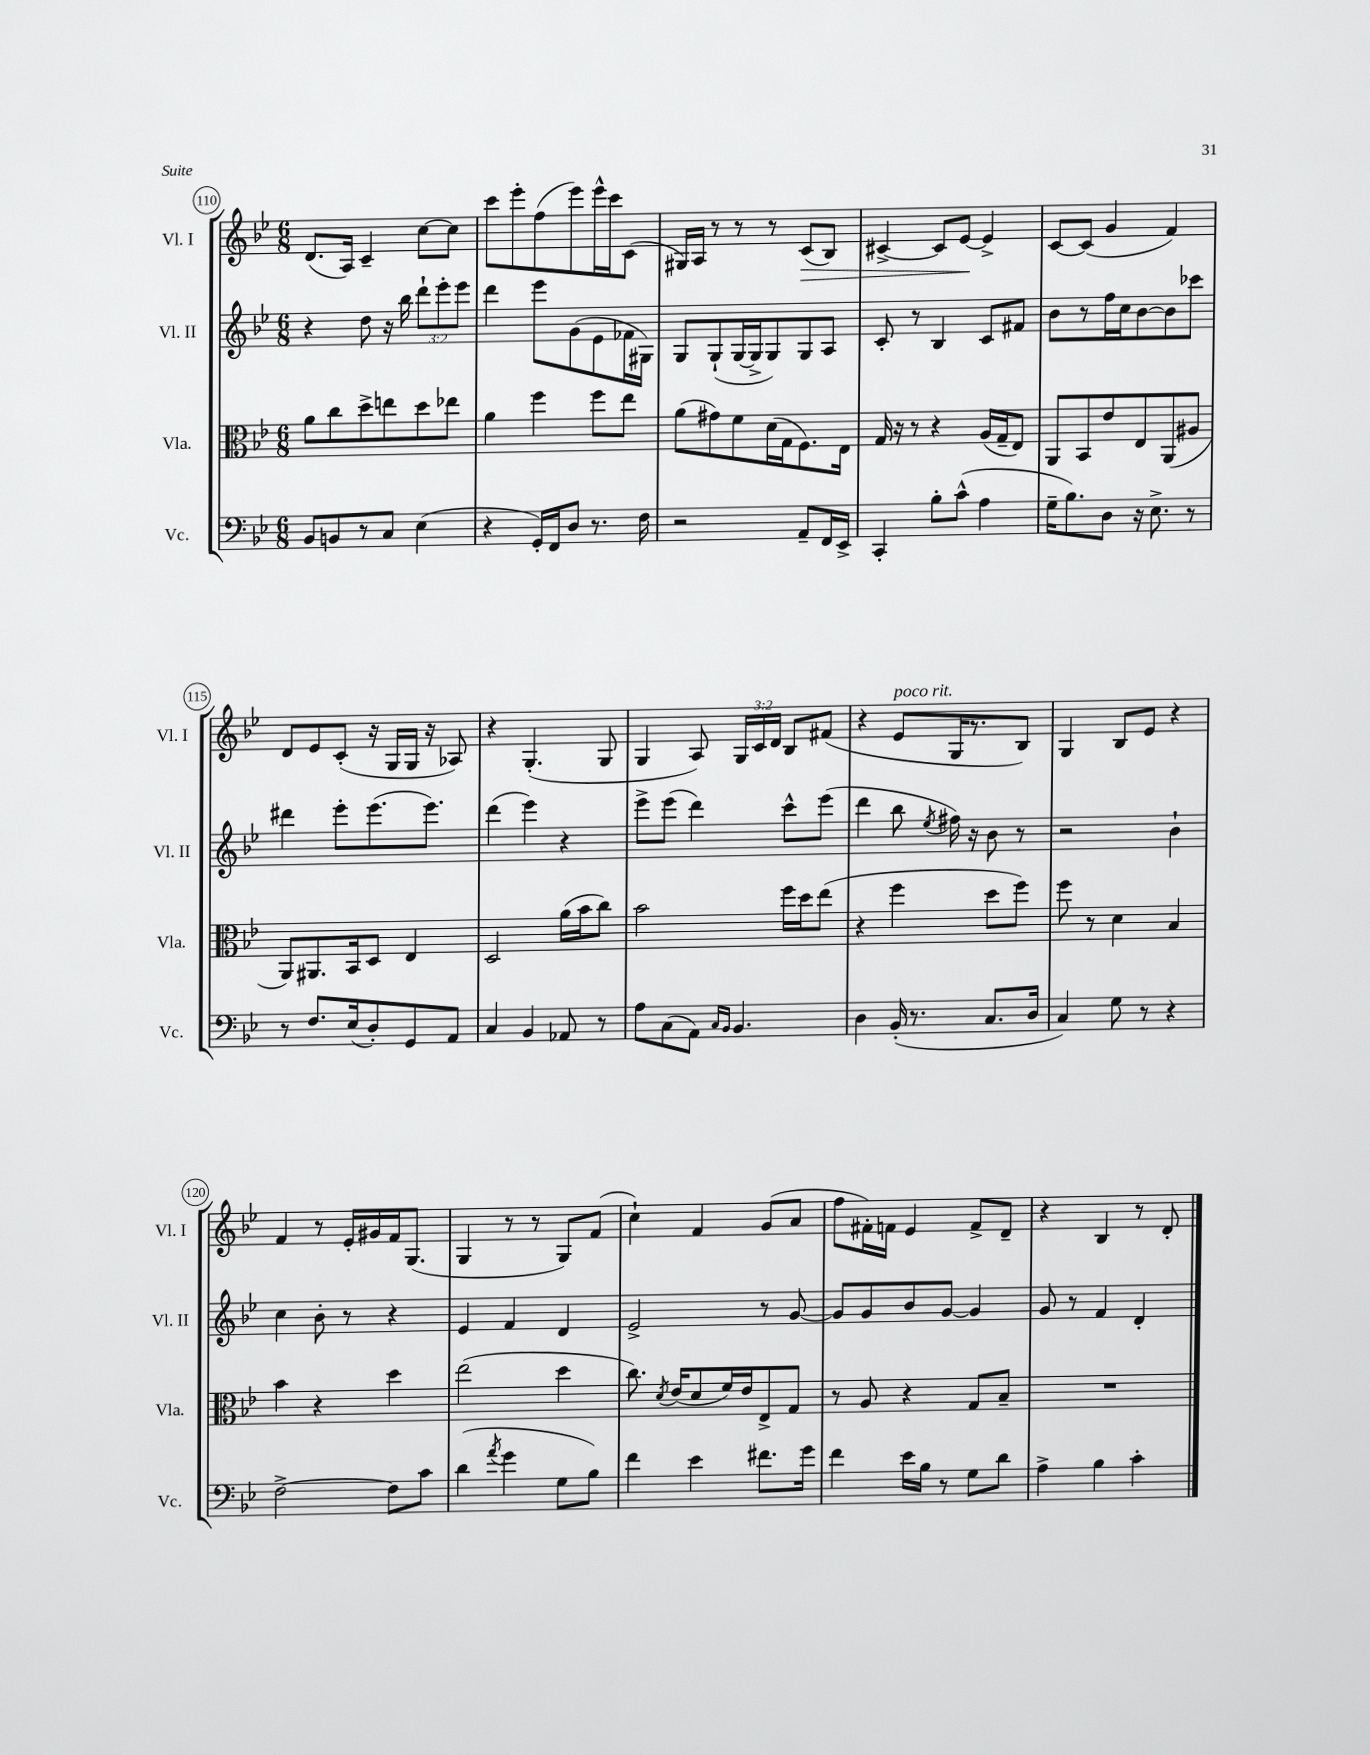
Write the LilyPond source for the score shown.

<<
\new StaffGroup <<
\new Staff = "s0" \with { instrumentName = "Vl. I" shortInstrumentName = "Vl. I" } {
    \clef treble \key bes \major \numericTimeSignature \time 6/8 \override Staff.TupletNumber.text = #tuplet-number::calc-fraction-text
    \autoBeamOff d'8.[( a16]) c'4-- c''8[~ c''8] |
    c'''8[ ees'''8-. f''8( ees'''8) ees'''16-^ c'''16 c'8]( |
    gis16[) a16] r8 r8 r8 c'8[\>( bes8]) |
    cis'4~-> cis'8[ ees'8]~\! ees'4-> |
    c'8[~ c'8]( g'4 f'4) |
    d'8[ ees'8 c'8]-.( r16 g16[ g16] r16 aes8) |
    r4 g4.-.( g8 |
    g4 a8) \tuplet 3/2 { g16[ c'16 d'16] } bes8[ fis'8]( |
    r4 ees'8[^\markup { \italic "poco rit." } g16 r8. bes8]) |
    g4 bes8[ ees'8] r4 |
    f'4 r8 ees'16[-. gis'16 f'16 g8.]( |
    g4 r8 r8 g8[) f'8]( |
    c''4-!) f'4 g'8[( a'8] |
    f''8[ fis'16-.) f'16] ees'4 f'8[-> d'8]-- |
    r4 bes4 r8 d'8-. \bar "|." |
}
\new Staff = "s1" \with { instrumentName = "Vl. II" shortInstrumentName = "Vl. II" } {
    \clef treble \key bes \major \numericTimeSignature \time 6/8 \override Staff.TupletNumber.text = #tuplet-number::calc-fraction-text
    \autoBeamOff r4 d''8 r16 bes''16 \tuplet 3/2 { d'''8[-! ees'''8-. ees'''8] } |
    d'''4 ees'''8[ g'8( ees'8 fes'16 gis16]) |
    g8[ g8-!( g16~ g16-> g8) g8 a8] |
    c'8-. r8 bes4 c'8[ fis'8] |
    bes'8[ r8 f''16 c''16 bes'8~ bes'8 ces'''8] |
    dis'''4 ees'''8[-. ees'''8.( ees'''8.]) |
    d'''4( ees'''4) r4 |
    ees'''8[-> ees'''8]( d'''4) c'''8[-^ ees'''8]( |
    d'''4 bes''8 \acciaccatura { ees''8 } fis''16) r16 bes'8 r8 |
    r2 bes'4-! |
    c''4 bes'8-. r8 r4 |
    ees'4 f'4 d'4 |
    ees'2-> r8 g'8~ |
    g'8[ g'8 bes'8 g'8]~ g'4 |
    g'8 r8 f'4 d'4-. \bar "|." |
}
\new Staff = "s2" \with { instrumentName = "Vla." shortInstrumentName = "Vla." } {
    \clef alto \key bes \major \numericTimeSignature \time 6/8
    \autoBeamOff a'8[ c''8 d''8-> e''8 d''8 ees''8] |
    a'4 f''4 f''8[ ees''8] |
    a'8[( gis'8) f'8 d'16( g16 f8.) ees16] |
    g16 r16 r8 r4 a16[( g16-- ees8]) |
    a,8[ bes,8 ees'8 ees8 a,8( ais8] |
    a,8[) ais,8. bes,16 d8] ees4 |
    d2 a'16[( bes'16 c''8]) |
    bes'2 f''16[ d''16 ees''8]( |
    r4 f''4 d''8[ f''8]) |
    f''8 r8 d'4 bes4 |
    bes'4 r4 d''4 |
    ees''2( d''4 |
    c''8.) \acciaccatura { d'8 } ees'16[( d'8 f'16) ees'16 ees8-> g8] |
    r8 a8 r4 g8[ bes8]-- |
    R2. \bar "|." |
}
\new Staff = "s3" \with { instrumentName = "Vc." shortInstrumentName = "Vc." } {
    \clef bass \key bes \major \numericTimeSignature \time 6/8
    \autoBeamOff bes,8[ b,8 r8 c8] ees4( |
    r4 g,16[-.) f,16 d8] r8. f16 |
    r2 a,8[-- f,16 ees,16]-> |
    c,4-. bes8[-. c'8]-^( a4 |
    g16[-- bes8.) d8] r16 ees8.-> r8 |
    r8 f8.[ ees16( d8-.) g,8 a,8] |
    c4 bes,4 aes,8 r8 |
    a8[ c8( a,8]) \grace { c16[ bes,16] } bes,4. |
    d4 bes,16-.( r8. c8.[ d16] |
    c4) g8 r8 r4 |
    f2~-> f8[ c'8] |
    d'4( \acciaccatura { a'8 } g'4 g8[ bes8]) |
    f'4 ees'4 fis'8.[ g'16] |
    f'4 ees'16[ bes16] r8 g8[ d'8] |
    a4-> bes4 c'4-. \bar "|." |
}
>>
>>
\layout { \context { \Score currentBarNumber = #110 \override BarNumber.stencil = #(make-stencil-circler 0.1 0.3 ly:text-interface::print) } }
